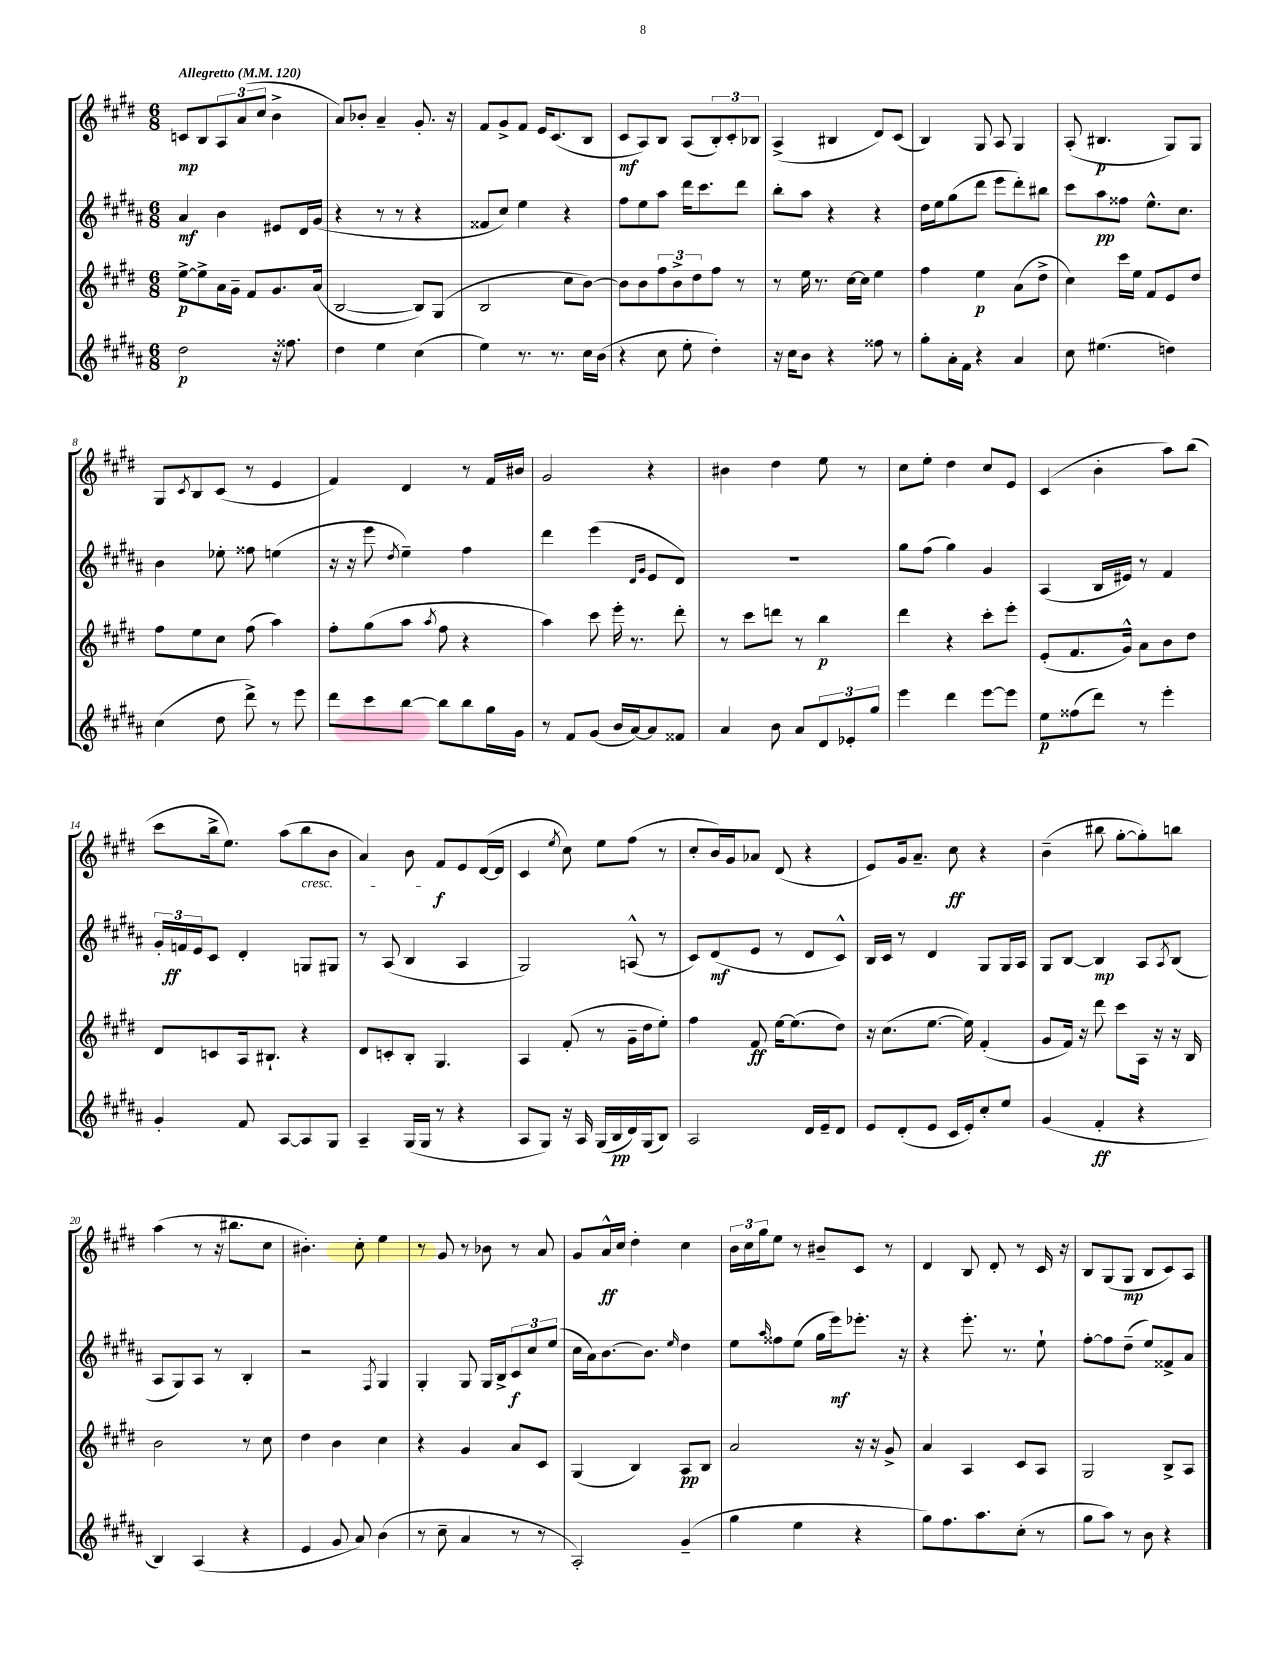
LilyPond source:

<<
\new StaffGroup <<
\new Staff = "s0" {
    \clef treble \key e \major \numericTimeSignature \time 6/8 \tempo "Allegretto" 4 = 120
    c'8\mp b8 \tuplet 3/2 { a8 a'8( cis''8 } b'4-> |
    a'8) bes'8-. a'4-- gis'8.-. r16 |
    fis'8 gis'8-> fis'8 e'16 cis'8.( b8 |
    cis'8\mf a8) b8 a8( \tuplet 3/2 { b8-.) cis'8-. bes8 } |
    a4->( bis4 dis'8) cis'8( |
    b4) gis8 a8 gis4 |
    a8-.( bis4.\p gis8) gis8 |
    gis8 \acciaccatura { cis'8 } b8 cis'8( r8 e'4 |
    fis'4) dis'4 r8 fis'16 bis'16 |
    gis'2 r4 |
    bis'4 dis''4 e''8 r8 |
    cis''8 e''8-. dis''4 cis''8 e'8 |
    cis'4( b'4-. a''8) b''8( |
    cis'''8 b''16-> e''8.) a''8( b''8\cresc b'8 |
    a'4) b'8 fis'8\f\! e'8 dis'16~( dis'16 |
    cis'4 \acciaccatura { e''8 } cis''8) e''8 fis''8( r8 |
    cis''8-. b'16) gis'16 aes'8 dis'8( r4 |
    e'8) gis'16 a'8.-- cis''8\ff r4 |
    b'4--( bis''8 gis''8~-. gis''8-.) b''8 |
    a''4( r8 r16 bis''8. cis''8 |
    bis'4.-.) cis''8-. e''4 |
    r8 gis'8 r8 bes'8 r8 a'8 |
    gis'8 a'16-^\ff cis''16 dis''4-. cis''4 |
    \tuplet 3/2 { b'16 cis''16 gis''16 } e''8 r8 bis'8-- cis'8 r8 |
    dis'4 b8 dis'8-. r8 cis'16 r16 |
    b8 gis8( gis8\mp b8 cis'8) a8 \bar "|." |
}
\new Staff = "s1" {
    \clef treble \key b \major \numericTimeSignature \time 6/8
    ais'4\mf b'4 eis'8 dis'16 gis'16( |
    r4 r8 r8 r4 |
    fisis'8 cis''8) e''4 r4 |
    fis''8 e''8 ais''8 dis'''16 cis'''8. dis'''8 |
    b''8-. ais''8 r4 r4 |
    dis''16 e''16 gis''8( dis'''8 e'''8 dis'''8-.) bis''8 |
    cis'''8 ais''8\pp fisis''8 e''8.-^ cis''8. |
    b'4 ees''8-. fisis''8 e''4( |
    r16 r16 e'''8 \acciaccatura { dis''8 } e''4--) fis''4 |
    dis'''4 e'''4( \grace { dis'16 gis'16 } e'8 dis'8) |
    R2. |
    gis''8 fis''8( gis''4) gis'4 |
    ais4( b16 eis'16) r8 fis'4 |
    \tuplet 3/2 { gis'16-. f'16\ff e'16 } cis'8 dis'4-. g8 gis8 |
    r8 ais8( b4 ais4 |
    gis2) a8-^( r8 |
    cis'8) dis'8\mf( e'8 r8 dis'8 cis'8-^) |
    b16 cis'16 r8 dis'4 gis8 gis16 ais16 |
    gis8 b8~ b4\mp ais8 \acciaccatura { ais8 } b8( |
    ais8 gis8) ais8 r8 b4-. |
    r2 \acciaccatura { fis8 } gis4 |
    gis4-. gis8 gis16 b16-> \tuplet 3/2 { cis'8\f cis''8 e''8( } |
    cis''16 ais'16) b'8.~ b'8. \grace { e''16 } dis''4 |
    e''8 \grace { ais''16 } fisis''8 e''8( gis''16 e'''16\mf) ees'''8.-. r16 |
    r4 e'''8.-. r8. e''8-! |
    fis''8~-. fis''8 dis''8--( e''8) fisis'8-> ais'8 \bar "|." |
}
\new Staff = "s2" {
    \clef treble \key e \major \numericTimeSignature \time 6/8
    e''8~->\p e''8-> a'16 gis'16-- fis'8 gis'8. a'16( |
    b2~ b8) gis8( |
    b2 cis''8 b'8~) |
    b'8 b'8 \tuplet 3/2 { fis''8 b'8-> dis''8 } fis''8 r8 |
    r8 e''16 r8. cis''16~ cis''16 e''4 |
    fis''4 e''4\p a'8( dis''8-> |
    cis''4) cis'''16 e''16 fis'8 e'8 dis''8 |
    fis''8 e''8 cis''8 fis''8( a''4) |
    fis''8-. gis''8( a''8 \acciaccatura { a''8 } fis''8 r4 |
    a''4) cis'''8 e'''16-. r8. dis'''8-. |
    r8 cis'''8 d'''8 r8 b''4\p |
    dis'''4 r4 cis'''8-. e'''8-. |
    e'8-.( fis'8. gis'16-^) a'8 b'8 dis''8 |
    dis'8 c'8 a16 bis8.-! r4 |
    dis'8 c'8-. b8-. gis4. |
    a4 fis'8-.( r8 gis'16-- dis''16 e''8-.) |
    fis''4 fis'8\ff e''16~ e''8.( dis''8) |
    r16 cis''8.( e''8.~ e''16) fis'4-.( |
    gis'8 fis'16) r16 dis'''8 cis'''8 a16 r16 r16 b16 |
    b'2 r8 cis''8 |
    dis''4 b'4 cis''4 |
    r4 gis'4 a'8 cis'8 |
    gis4( b4) a8\pp b8 |
    a'2 r16 r16 gis'8-> |
    a'4 a4 cis'8 a8 |
    gis2 b8-> a8 \bar "|." |
}
\new Staff = "s3" {
    \clef treble \key b \major \numericTimeSignature \time 6/8
    dis''2\p r16 fisis''8. |
    dis''4 e''4 cis''4( |
    e''4) r8. r8. cis''16 b'16( |
    r4 cis''8 e''8-. dis''4-.) |
    r16 cis''16 b'8 r4 fisis''8 r8 |
    gis''8-. ais'16-. fis'16 r4 ais'4 |
    cis''8 eis''4.( d''4) |
    cis''4( dis''8 dis'''8->) r8 e'''8 |
    dis'''8 cis'''8 b''8~ b''8 b''8 gis''16 gis'16 |
    r8 fis'8 gis'8( b'16 ais'16~) ais'8 fisis'8 |
    ais'4 b'8 ais'8 \tuplet 3/2 { dis'8 ees'8-. gis''8 } |
    e'''4 dis'''4 e'''8~ e'''8 |
    e''8\p fisis''8( dis'''8) r8 e'''4-. |
    gis'4-. fis'8 ais8~ ais8 gis8 |
    ais4-- gis16( gis16 r8 r4 |
    ais8 gis8) r16 ais16 gis16( b16\pp dis'16) gis16( b8) |
    ais2 dis'16 e'16-- dis'8 |
    e'8 dis'8-.( e'8 cis'16 e'16-.) cis''8-. e''8 |
    gis'4( fis'4-.\ff r4 |
    b4) ais4( r4 |
    e'4 gis'8 ais'8) b'4( |
    r8 cis''8-- ais'4 r8 r8 |
    ais2-.) gis'4--( |
    gis''4 e''4 r4 |
    gis''8) fis''8. ais''8. cis''8-.( r8 |
    gis''8 ais''8) r8 b'8 r4 \bar "|." |
}
>>
>>
